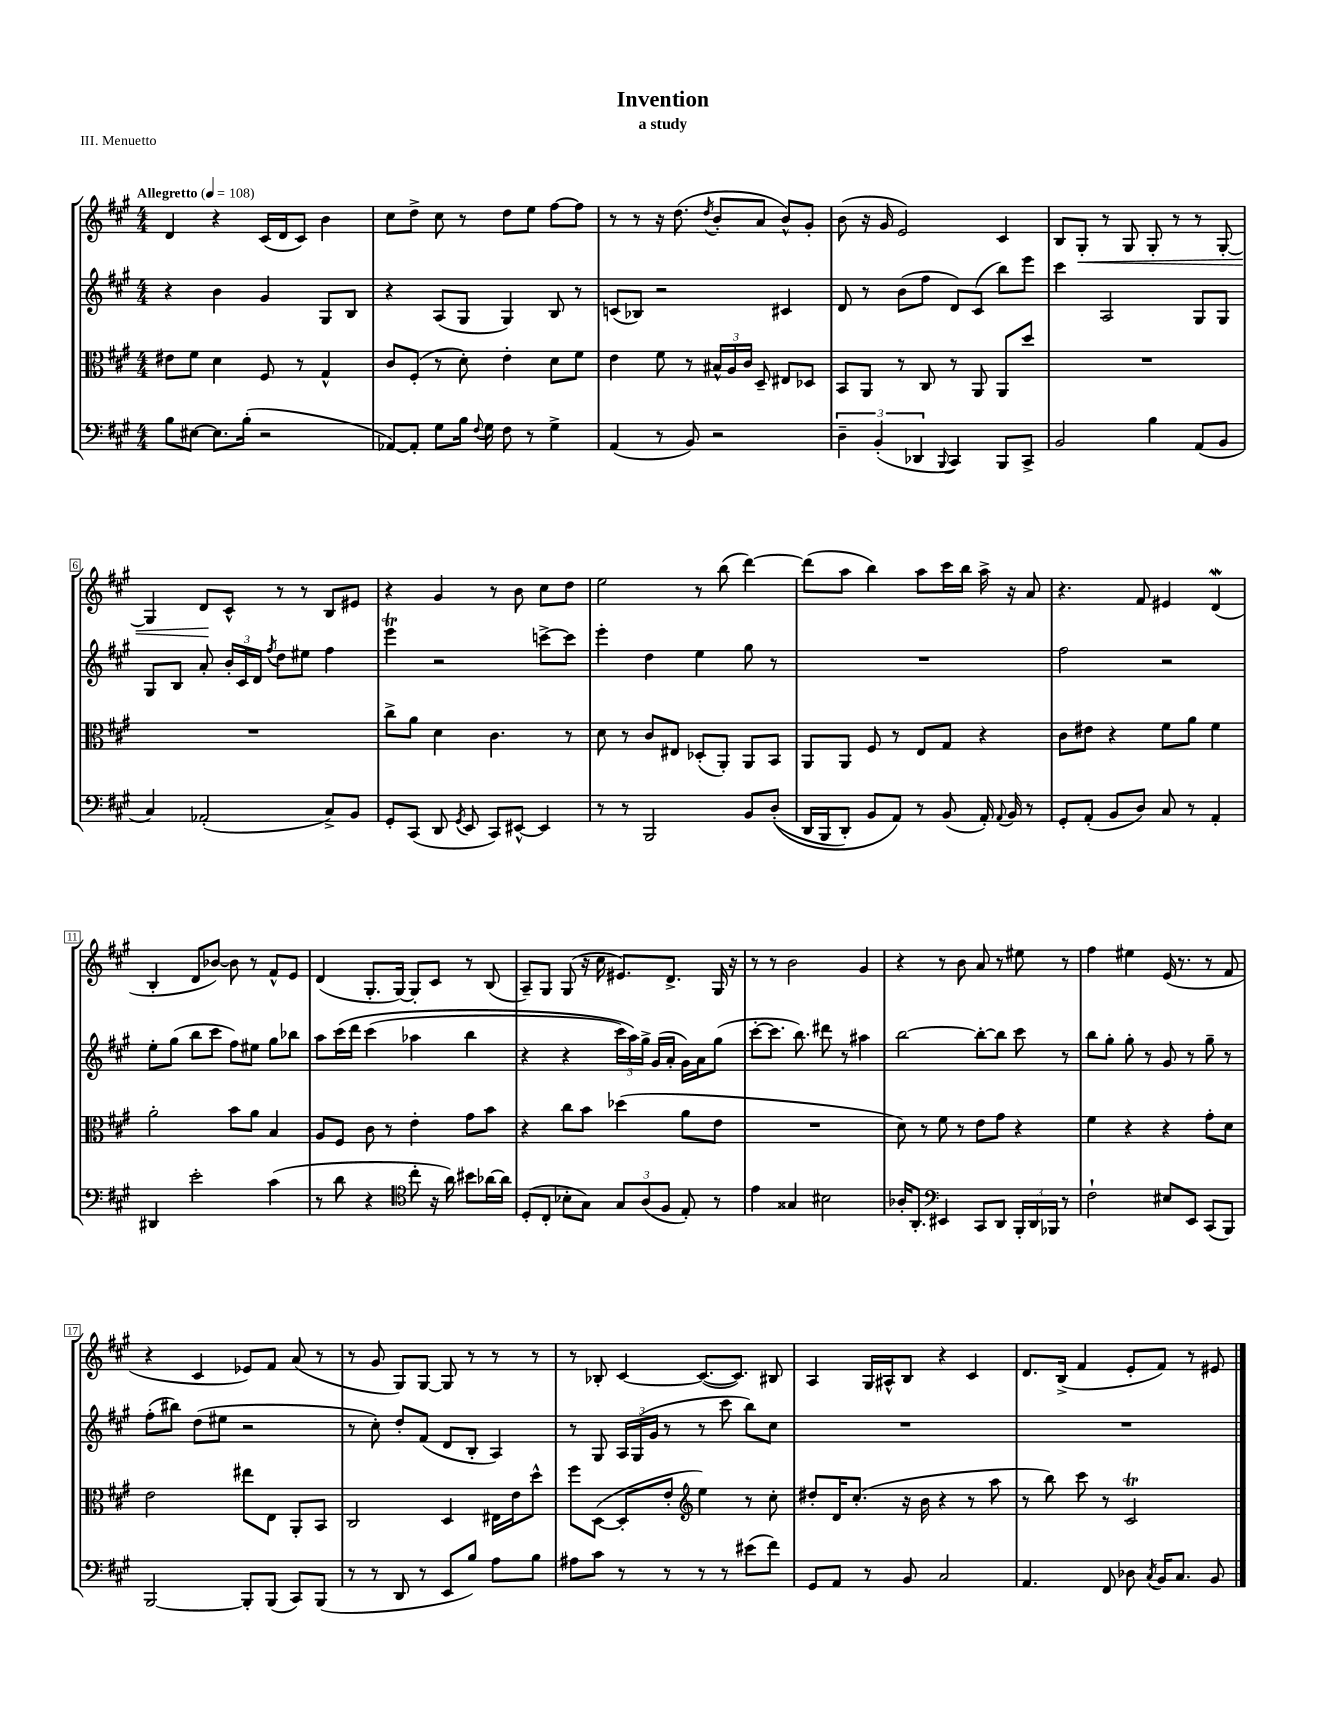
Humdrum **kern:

**kern	**kern	**kern	**kern	**dynam
*part4	*part3	*part2	*part1	*part1
*staff4	*staff3	*staff2	*staff1	*staff1
*clefF4	*clefC3	*clefG2	*clefG2	*
*k[f#c#g#]	*k[f#c#g#]	*k[f#c#g#]	*k[f#c#g#]	*
*M4/4	*M4/4	*M4/4	*M4/4	*
*MM108	*MM108	*MM108	*MM108	*
=1	=1	=1	=1	=1
!	!	!	!LO:TX:a:B:t=Allegretto	!
8B\L	8e#X\L	4r	4d/	.
[8E#X\J	8f#\J	.	.	.
8.E#\L]	4d\	4b\	4r	.
(16B'\Jk	.	.	.	.
2r	8F#/	4g#/	(16c#/LL	.
.	.	.	16d/J	.
.	8r	.	8c#/J)	.
.	4G#^^/	8G#/L	4b\	.
.	.	8B/J	.	.
=2	=2	=2	=2	=2
[8AA-X/L)	8c#/L	4r	8cc#\L	.
8AA-'/J]	(8F#'/J	.	8dd^\J	.
8G#\L	8r	(8A/L	8cc#\	.
16B\Jk	8d'\)	8G#/J	8r	.
8qqF#/	.	.	.	.
16G#\	.	.	.	.
8F#\	4e'\	4G#/)	8dd\L	.
8r	.	.	8ee\J	.
4G#^\	8d\L	8B/	[8ff#\L	.
.	8f#\J	8r	8ff#\J]	.
=3	=3	=3	=3	=3
(4AA/	4e\	(8cn/L	8r	.
.	.	8B-X/J)	8r	.
8r	8f#\	2r	16r	.
.	.	.	(8.dd\	.
8BB/)	8r	.	.	.
.	.	.	8qdd/	.
2r	24B#X^^/LL	.	8b'/L	.
.	24A/	.	.	.
.	24c#/JJ	.	.	.
.	8D~/	.	8a/J	.
.	8E#X/L	4c#X/	8b^^/L)	.
.	8D-X/J	.	8g#'/J	.
=4	=4	=4	=4	=4
6D~\	8BB/L	8d/	(8b\	.
.	8AA/J	8r	16r	.
(6BB'/	.	.	.	.
.	.	.	16g#/	.
.	8r	(8b\L	2e/)	.
6DD-X/	.	.	.	.
.	8C#/	8ff#\J	.	.
8qqBBB/	.	.	.	.
4CC#/)	8r	8d/L)	.	.
.	8AA/	(8c#/J	.	.
8BBB/L	8AA/L	8bb\L)	4c#/	.
8CC#^/J	8dd/J	8eee\J	.	.
=5	=5	=5	=5	=5
2BB/	1r	4ccc#\	8B/L	.
!	!	!	!	!LO:HP:b
.	.	.	8G#'/J	<
.	.	2A/	8r	.
.	.	.	8G#/	.
4B\	.	.	8G#'/	.
.	.	.	8r	.
(8AA/L	.	8G#/L	8r	.
8BB/J	.	8G#/J	[8G#'/	.
!!LO:LB:g=z
=6	=6	=6	=6	=6
4C#/)	1r	8G#/L	4G#/]	.
.	.	8B/J	.	.
(2AA-X'/	.	8a'/	8d/L	.
.	.	24b'/LL	8c#^^/J	[
.	.	24c#/	.	.
.	.	24d/JJ	.	.
.	.	8qff#/	.	.
.	.	8dd\L	8r	.
.	.	8ee#X\J	8r	.
8C#^/L)	.	4ff#\	8B/L	.
8BB/J	.	.	8e#X/J	.
=7	=7	=7	=7	=7
8GG#'/L	8cc#^\L	4eeeT\	4r	.
(8CC#/J	8a\J	.	.	.
8DD/	4d\	2r	4g#/	.
8qGG#/	.	.	.	.
8EE/	.	.	.	.
8CC#/L)	4.c#\	.	8r	.
[8EE#X^^/J	.	.	8b\	.
4EE#/]	.	[8cccn^\L	8cc#\L	.
.	8r	8ccc\J]	8dd\J	.
=8	=8	=8	=8	=8
8r	8d\	4eee'\	2ee\	.
8r	8r	.	.	.
2BBB/	8c#/L	4dd\	.	.
.	8E#X/J	.	.	.
.	(8D-X'/L	4ee\	8r	.
.	8AA'/J)	.	(8bb\	.
8BB/L	8AA/L	8gg#\	[4ddd\)	.
((8D'/J	8BB/J	8r	.	.
=9	=9	=9	=9	=9
16DD/LL	8AA/L	1r	(8ddd\L]	.
16BBB/J	.	.	.	.
8DD'/J)	8AA/J	.	8aa\J	.
8BB/L	8F#/	.	4bb\)	.
8AA/J)	8r	.	.	.
8r	8E/L	.	8aa\L	.
(8BB/	8G#/J	.	16ccc#\L	.
.	.	.	16bb\JJ	.
16AA'/)	4r	.	16aa^\	.
8qqAA/	.	.	.	.
16BB/	.	.	16r	.
8r	.	.	8a/	.
=10	=10	=10	=10	=10
8GG#'/L	8c#\L	2ff#\	4.r	.
(8AA'/J	8e#X\J	.	.	.
8BB/L	4r	.	.	.
8D/J)	.	.	8f#/	.
8C#/	8f#\L	2r	4e#X/	.
8r	8a\J	.	.	.
4AA'/	4f#\	.	(4dw/	.
!!LO:LB:g=z
=11	=11	=11	=11	=11
4DD#X/	2a'\	8ee'\L	4B'/	.
.	.	(8gg#\J	.	.
2e'\	.	8bb\L	8d/L	.
.	.	8ccc#\J	[8b-X/J)	.
.	8b\L	8ff#\L)	8b-\]	.
.	8a\J	8ee#X\J	8r	.
(4c#\	4B/	8gg#\L	8f#^^/L	.
.	.	8bb-X\J	8e/J	.
=12	=12	=12	=12	=12
8r	8A/L	8aa\L	(4d/	.
8d\	8F#/J	(16ccc#\L	.	.
.	.	16ddd\JJ	.	.
4r	8c#\	(4ccc#\	8.G#'/L	.
.	8r	.	.	.
.	.	.	[16G#/Jk)	.
*clefC4	*	*	*	*
8cc#'\	4e'\	4aa-X\	8G#'/L]	.
16r	.	.	8c#/J	.
16a\)	.	.	.	.
8b#X\L	8g#\L	4bb\	8r	.
[16a-X\L	8b\J	.	(8B/	.
16a-\JJ]	.	.	.	.
=13	=13	=13	=13	=13
(8D'/L	4r	4r	8A~/L)	.
8C#'/J	.	.	8G#/J	.
8B-X'\L	8cc#\L	4r	(8G#/	.
8G#\J)	8b\J	.	16r	.
.	.	.	16cc#\	.
12G#/L	(4dd-X\	24ccc#\LL)	8.e#X/L)	.
.	.	24aa\)	.	.
(12A/	.	24gg#^\JJ	.	.
.	.	(16g#/LL	.	.
12F#/J	.	.	.	.
.	.	16a'/JJ	8.d^/J	.
8E'/)	8a\L	16g#\LL)	.	.
.	.	16a\J	.	.
8r	8e\J	(8gg#\J	16G#/	.
.	.	.	16r	.
=14	=14	=14	=14	=14
4e\	1r	[8ccc#'\L	8r	.
.	.	8.ccc#\J]	8r	.
4G##X/	.	.	2b\	.
.	.	8.bb\)	.	.
2B#X\	.	8ddd#X\	.	.
.	.	8r	.	.
.	.	4aa#X\	4g#/	.
=15	=15	=15	=15	=15
16A-X'/KL	8d\)	[2bb\	4r	.
8.AA'/J	.	.	.	.
.	8r	.	.	.
*clefF4	*	*	*	*
4EE#X/	8f#\	.	8r	.
.	8r	.	8b\	.
8CC#/L	8e\L	8bb'\L_	8a/	.
8DD/J	8g#\J	8bb\J]	8r	.
24BBB'/LL	4r	8ccc#\	8ee#X\	.
24DD/	.	.	.	.
24BBB-X/JJ	.	.	.	.
8r	.	8r	8r	.
=16	=16	=16	=16	=16
2F#`\	4f#\	8bb\L	4ff#\	.
.	.	8gg#'\J	.	.
.	4r	8gg#'\	4ee#X\	.
.	.	8r	.	.
8E#X/L	4r	8g#/	(16e/	.
.	.	.	8.r	.
8EE/J	.	8r	.	.
(8CC#/L	8g#'\L	8gg#~\	8r	.
8BBB/J)	8d\J	8r	8f#/	.
!!LO:LB:g=z
=17	=17	=17	=17	=17
[2BBB/	2e\	(8ff#'\L	4r	.
.	.	8bb#X\J)	.	.
.	.	(8dd\L	4c#/	.
.	.	8ee#X\J	.	.
8BBB'/L]	8ee#X\L	2r	8e-X/L)	.
(8BBB/J	8E\J	.	8f#/J	.
8CC#/L)	8AA'/L	.	(8a/	.
(8BBB/J	8BB/J	.	8r	.
=18	=18	=18	=18	=18
8r	2C#/	8r	8r	.
8r	.	8cc#'\)	8g#/	.
8DD/	.	8dd'/L	8G#/L)	.
8r	.	(8f#/J	[8G#/J	.
8EE/L	4D/	8d/L	8G#/]	.
8B/J)	.	8B'/J	8r	.
8A\L	16E#X\LL	4A/)	8r	.
.	16e\J	.	.	.
8B\J	8dd^^\J	.	8r	.
=19	=19	=19	=19	=19
8A#X\L	8ff#\L	8r	8r	.
8c#\J	([8D\J	8G#/	8B-X'/	.
8r	8D'/L]	24A/LL	[4c#/	.
.	.	(24G#/	.	.
.	.	24g#/JJ	.	.
8r	8e'/J	8r	.	.
*	*clefG2	*	*	*
8r	4ee\)	8r	(8.c#/L_	.
8r	.	8ccc#\	.	.
.	.	.	8.c#/J])	.
(8e#X\L	8r	8bb\L)	.	.
8f#\J)	8cc#'\	8cc#\J	8B#X/	.
=20	=20	=20	=20	=20
8GG#/L	8dd#X'/L	1r	4A/	.
8AA/J	16d/K	.	.	.
.	(8.cc#'/J	.	.	.
8r	.	.	16G#/LL	.
.	.	.	16A#X^^/J	.
8BB/	16r	.	8B/J	.
.	16b\	.	.	.
2C#/	4r	.	4r	.
.	8r	.	4c#/	.
.	8aa\	.	.	.
=21	=21	=21	=21	=21
4.AA/	8r	1r	8.d/L	.
.	8bb\)	.	.	.
.	.	.	(16B^/Jk	.
.	8ccc#\	.	4f#/	.
8FF#/	8r	.	.	.
8D-X\	2c#t/	.	8e'/L	.
8qC#/	.	.	.	.
16BB/KL	.	.	8f#/J)	.
8.C#/J	.	.	.	.
.	.	.	8r	.
8BB/	.	.	8e#X/	.
==	==	==	==	==
*-	*-	*-	*-	*-
